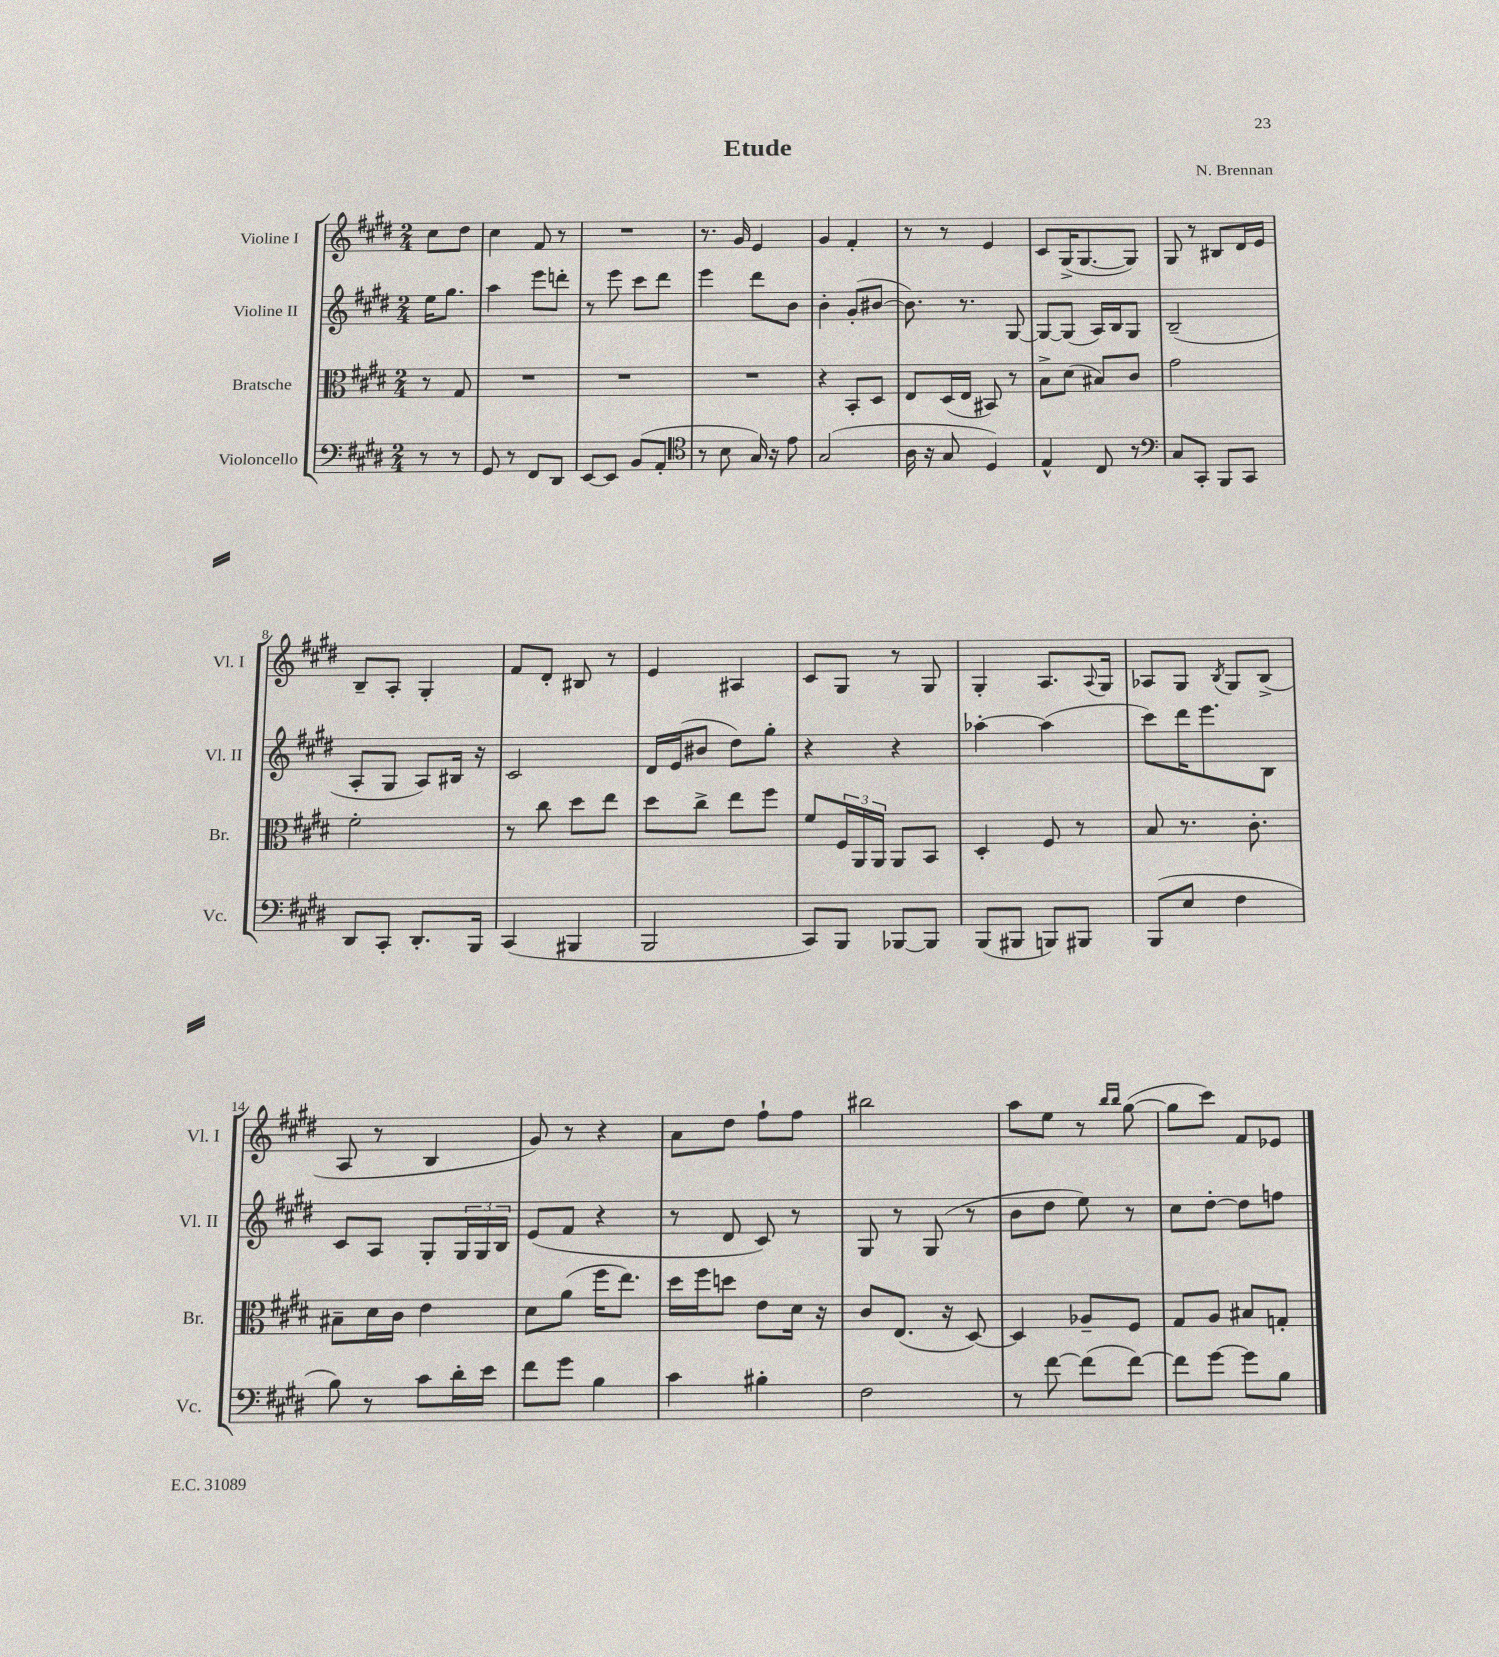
\header { title = "Etude" composer = "N. Brennan" }
<<
\new StaffGroup <<
\new Staff = "s0" \with { instrumentName = "Violine I" shortInstrumentName = "Vl. I" } {
    \clef treble \key e \major \numericTimeSignature \time 2/4 \partial 4
    cis''8 dis''8 |
    cis''4 fis'8 r8 |
    R2 |
    r8. gis'16 e'4 |
    gis'4 fis'4-. |
    r8 r8 e'4 |
    cis'8 gis16->( gis8.~ gis8) |
    gis8 r8 bis8 dis'16 e'16 |
    b8-- a8-. gis4-. |
    fis'8 dis'8-. bis8 r8 |
    e'4 ais4 |
    cis'8 gis8 r8 gis8 |
    gis4-. a8. \appoggiatura { a8 } gis16 |
    aes8 gis8 \acciaccatura { b8 } gis8 b8->( |
    a8 r8 b4 |
    gis'8) r8 r4 |
    a'8 dis''8 fis''8-! fis''8 |
    bis''2 |
    a''8 e''8 r8 \grace { b''16 b''16 } gis''8~( |
    gis''8 cis'''8) fis'8 ees'8 \bar "|." |
}
\new Staff = "s1" \with { instrumentName = "Violine II" shortInstrumentName = "Vl. II" } {
    \clef treble \key e \major \numericTimeSignature \time 2/4 \partial 4
    e''16 gis''8. |
    a''4 e'''8 d'''8-. |
    r8 e'''8 cis'''8 dis'''8 |
    e'''4 dis'''8 b'8 |
    b'4-. gis'8-.( bis'8~ |
    bis'8.) r8. gis8~ |
    gis8~ gis8( a16) b16 gis8 |
    b2--( |
    a8-. gis8 a8) bis16 r16 |
    cis'2 |
    dis'16 e'16( bis'8 dis''8) gis''8-. |
    r4 r4 |
    aes''4~-. aes''4( |
    cis'''8) dis'''16 e'''8. b8 |
    cis'8 a8 gis8-. \tuplet 3/2 { gis16 gis16 b16 } |
    e'8( fis'8 r4 |
    r8 dis'8 cis'8) r8 |
    gis8 r8 gis8( r8 |
    b'8 dis''8 e''8) r8 |
    cis''8 dis''8~-. dis''8 f''8 \bar "|." |
}
\new Staff = "s2" \with { instrumentName = "Bratsche" shortInstrumentName = "Br." } {
    \clef alto \key e \major \numericTimeSignature \time 2/4 \partial 4
    r8 gis8 |
    R2 |
    R2 |
    R2 |
    r4 b,8-. dis8 |
    e8 dis16( e16 bis,8) r8 |
    b8-> dis'8( bis8) cis'8 |
    gis'2 |
    fis'2-. |
    r8 cis''8 dis''8 e''8 |
    dis''8 cis''8-> e''8 fis''8 |
    fis'8 \tuplet 3/2 { fis16 a,16 a,16 } a,8 b,8 |
    dis4-. fis8 r8 |
    b8 r8. cis'8.-. |
    bis8-- dis'16 cis'16 e'4 |
    dis'8 a'8( fis''16 e''8.) |
    dis''16 fis''16 d''8 e'8 dis'16 r16 |
    cis'8 e8.( r16 dis8~) |
    dis4 aes8-- fis8 |
    gis8 a8 bis8 g8-. \bar "|." |
}
\new Staff = "s3" \with { instrumentName = "Violoncello" shortInstrumentName = "Vc." } {
    \clef bass \key e \major \numericTimeSignature \time 2/4 \partial 4
    r8 r8 |
    gis,8 r8 fis,8 dis,8 |
    e,8~ e,8 b,8( a,8-. |
    \clef tenor r8 b8 gis16) r16 e'8 |
    gis2( |
    a16 r16 gis8 dis4) |
    e4-^ cis8 r8 |
    \clef bass cis8 cis,8-. b,,8 cis,8 |
    dis,8 cis,8-. dis,8.-. b,,16 |
    cis,4( bis,,4 |
    b,,2 |
    cis,8) b,,8 bes,,8~ bes,,8 |
    b,,8( bis,,8 b,,8) bis,,8 |
    b,,8( e8 fis4 |
    b8) r8 cis'8 dis'16-. e'16 |
    fis'8 gis'8 b4 |
    cis'4 bis4-. |
    fis2 |
    r8 fis'8~ fis'8( fis'8~) |
    fis'8 gis'8~ gis'8 b8 \bar "|." |
}
>>
>>
